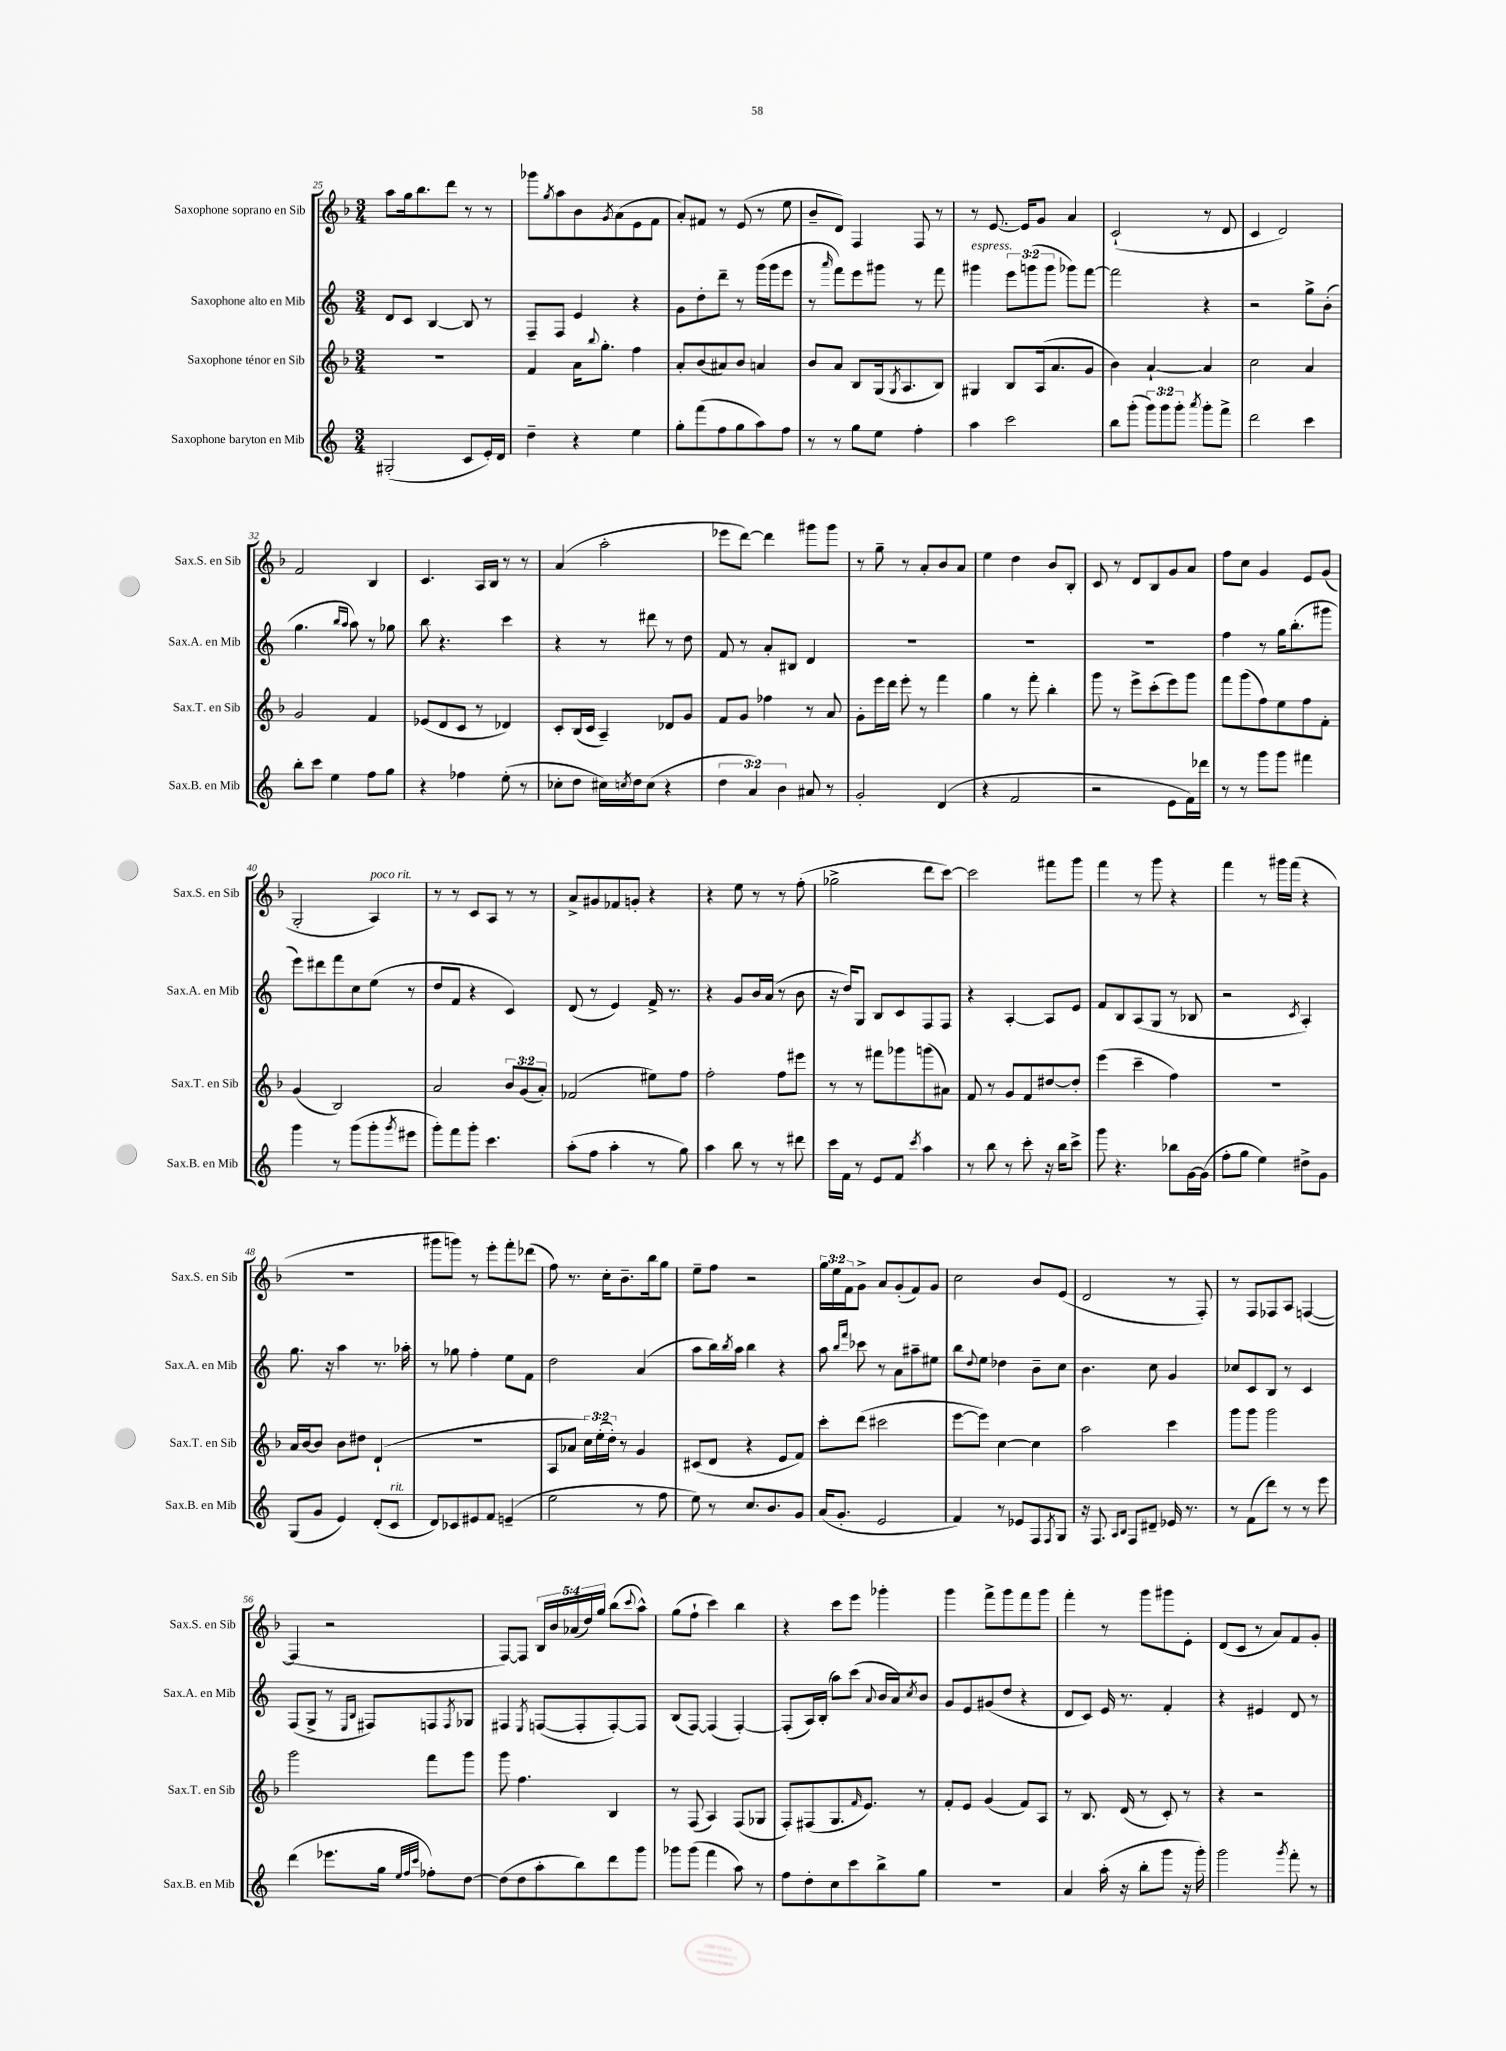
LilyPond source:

<<
\new StaffGroup <<
\new Staff = "s0" \with { instrumentName = "Saxophone soprano en Sib" shortInstrumentName = "Sax.S. en Sib" } {
    \clef treble \key f \major \numericTimeSignature \time 3/4 \override Staff.TupletNumber.text = #tuplet-number::calc-fraction-text
    a''8 g''16 bes''8. d'''8 r8 r8 |
    ges'''8 \acciaccatura { g''8 } a''8 bes'8 \acciaccatura { g'8 } a'8( e'8 f'8 |
    a'8-.) fis'8 r8 e'8( r8 e''8 |
    bes'8-- d'8) f4 f8 r8 |
    r8 e'8.~ e'16 g'8 a'4 |
    c'2-!( r8 d'8 |
    c'4 d'2) |
    f'2 bes4 |
    c'4. a16 bes16 r8 r8 |
    a'4( a''2-. |
    ees'''8 d'''8~) d'''4 gis'''8 gis'''8 |
    r8 g''8-- r8 a'8-. bes'8 a'8 |
    e''4 d''4 bes'8 bes8-. |
    c'8 r8 d'8 bes8 g'8 a'8 |
    f''8 c''8 g'4 e'8 g'8( |
    g2-. a4^\markup { \italic "poco rit." }) |
    r8 r8 c'8 a8 r8 r8 |
    a'8-> gis'8 fes'8 g'8-. r4 |
    r4 e''8 r8 r8 f''8-.( |
    ges''2-> d'''8 c'''8~) |
    c'''2 fis'''8 g'''8 |
    f'''4 r8 g'''8 r4 |
    f'''4 r8 gis'''16 f'''16( r4 |
    R2. |
    gis'''8 g'''8) r8 e'''8-. f'''8-. des'''8( |
    f''8) r8. c''16-. bes'8.-- bes''16 g''8 |
    e''8-- f''8 r2 |
    \tuplet 3/2 { g''16 e''16 f'16 } g'8-> a'8 g'8-.( f'8) g'8 |
    c''2 bes'8 e'8( |
    d'2 r8 f8-.) |
    r8 f8 fes8 a8 f4~( |
    f4 r2 |
    f8~) f8 \tuplet 5/4 { bes16 bes'16 aes'16( d''16) g''16 } bes''8( \appoggiatura { c'''8 } a''8-^) |
    g''8( f''8-! c'''4) bes''4 |
    r4 c'''8 e'''8 ges'''4-. |
    g'''4 f'''8-> g'''8 f'''8 g'''8 |
    f'''4-. r8 g'''8 gis'''8 e'8-. |
    d'8( c'8 r8 a'8) f'8 g'8-. \bar "|." |
}
\new Staff = "s1" \with { instrumentName = "Saxophone alto en Mib" shortInstrumentName = "Sax.A. en Mib" } {
    \clef treble \key c \major \numericTimeSignature \time 3/4 \override Staff.TupletNumber.text = #tuplet-number::calc-fraction-text
    d'8 c'8 b4~ b8 r8 |
    f8-- f8 e'4 r4 |
    g'8 d''8-. d'''8-- r8 g'''16( g'''16 e'''8 |
    r8 \grace { a'''16 } f'''8) e'''8 gis'''8 r8 f'''8 |
    gis'''4^\markup { \italic "espress." } \tuplet 3/2 { e'''8 g'''8( g'''8 } ges'''8) f'''8~ |
    f'''2 r4 |
    r2 g''8-> b'8-.( |
    g''4. \grace { b''16 a''16 } a''8) r8 ges''8 |
    b''8 r4. c'''4 |
    r4 r8 dis'''8 r8 d''8 |
    f'8 r8 a'8-. bis8 d'4 |
    R2. |
    R2. |
    R2. |
    f''4 r8 g''16 b''8.-.( gis'''8 |
    e'''8) dis'''8 f'''8 c''8 e''8( r8 |
    d''8 f'8 r4 c'4) |
    d'8( r8 e'4) f'16-> r8. |
    r4 g'8 b'16 a'16( r8 b'8 |
    r16 d''16) g8 b8 c'8 f8 f8 |
    r4 a4~-. a8 e'8 |
    f'8 b8 a8( g8 r8 bes8 |
    r2 \acciaccatura { c'8 } a4-.) |
    g''8. r16 a''4 r8. aes''16-. |
    r8 ges''8 f''4-. e''8 f'8 |
    d''2 a'4( |
    a''8 b''16) \acciaccatura { b''8 } a''16 b''4 r4 |
    a''8 \grace { b''16 f'''16 } ces'''8 r8 a'8 ais''8-- eis''8 |
    b''8 \appoggiatura { d''8 } e''8 des''4 b'8-- c''8 |
    b'4. c''8 g'4 |
    ces''8 c'8 b8 r8 c'4 |
    f8( g8-> r8 \grace { e16 b16 } fis8) f8 \acciaccatura { f8 } ges8 |
    fis4 \acciaccatura { e8 } f8~( f8-. f8~-.) f8 |
    b8( f8~) f4( f4~-.) |
    f8-.( a16) b16-.( a''8) c'''8( \appoggiatura { a'8 } b'16 a'16) \acciaccatura { c''8 } b'8 |
    g'8 e'8 gis'8( d''8 r4 |
    d'8 c'8) e'16 r8. f'4-. |
    r4 eis'4 d'8 r8 \bar "|." |
}
\new Staff = "s2" \with { instrumentName = "Saxophone ténor en Sib" shortInstrumentName = "Sax.T. en Sib" } {
    \clef treble \key f \major \numericTimeSignature \time 3/4 \override Staff.TupletNumber.text = #tuplet-number::calc-fraction-text
    R2. |
    f'4 a'16 \appoggiatura { bes''8 } g''8.-. f''4 |
    a'8-. bes'8( ais'8) bes'8 a'4 |
    bes'8 a'8 bes8 g16( \acciaccatura { g8 } a8. bes8) |
    gis4 bes8 a16( a'8. g'8 |
    bes'4) a'4~-! a'4 |
    c''2 a'4 |
    g'2 f'4 |
    ees'8( d'8 c'8 r8 des'4) |
    c'8-. bes16( c'16 a4--) des'8 g'8 |
    f'8 g'8 fes''4 r8 a'8 |
    g'8-. e'''16 d'''16 e'''8-. r8 f'''4 |
    g''4 r8 f'''8-. bes''4-. |
    g'''8 r8 e'''8-> c'''8-.( e'''8) g'''8 |
    f'''8 g'''8( f''8) e''8 f''8 f'8-. |
    g'4( bes2) |
    a'2 \tuplet 3/2 { bes'8 g'8( a'8-.) } |
    fes'2( eis''8) f''8 |
    f''2-. f''8 eis'''8 |
    r8 r8 fis'''8 ges'''8 g'''8( ais'8) |
    f'8 r8 g'8 f'8 dis''8~ dis''8-. |
    e'''4( c'''4-- f''4) |
    R2. |
    a'16 bes'16~ bes'8 bes'8 dis''8 d'4-!( |
    R2. |
    a8 aes'8 \tuplet 3/2 { c''16) e''16-.( d''16-.) } r8 g'4 |
    cis'8( d'8 r4 e'8 f'8) |
    c'''8-. d'''8( cis'''2 |
    e'''8~ e'''8) c''4~ c''4 |
    a''2 c'''4 |
    g'''8 g'''8 g'''2 |
    g'''2 f'''8 g'''8 |
    g'''8 f''4. bes4 |
    r8 f8( a4) f8( ges8 |
    f8-.) fis8( g8. \grace { f'16 } e'8.) r8 |
    f'8-. e'8 g'4( f'8) a8 |
    r8 bes8. d'16( r8 c'8-.) r8 |
    r4 r2 \bar "|." |
}
\new Staff = "s3" \with { instrumentName = "Saxophone baryton en Mib" shortInstrumentName = "Sax.B. en Mib" } {
    \clef treble \key c \major \numericTimeSignature \time 3/4 \override Staff.TupletNumber.text = #tuplet-number::calc-fraction-text
    gis2-.( c'8 e'16-.) d'16 |
    d''4-- r4 e''4 |
    g''8-. f'''8( f''8 g''8 a''8) f''8 |
    r8 r8 g''8 e''8 f''4-. |
    a''4 c'''2 |
    b''8 g'''8-.( \tuplet 3/2 { g'''8) g'''8 g'''8-. } \acciaccatura { a'''8 } g'''8-. f'''8-> |
    d'''2 c'''4 |
    b''8-. c'''8 e''4 f''8 g''8 |
    r4 fes''4 e''8-.( r8 |
    ces''8-. d''8 cis''16) \acciaccatura { c''8 } d''16 c''8( r4 |
    \tuplet 3/2 { d''4 a'4) b'4 } ais'8 r8 |
    g'2-. d'4( |
    r4 f'2 |
    r2 e'8 f'16) des'''16 |
    r8 r8 g'''8 g'''8 fis'''4 |
    g'''4 r8 g'''8( g'''8-. \acciaccatura { g'''8 } eis'''8 |
    g'''8-.) f'''8 g'''8-. c'''4. |
    a''8-.( f''8 a''4-. r8 g''8) |
    a''4 b''8 r8 r8 dis'''8 |
    c'''16 f'16 r8 e'8 f'8 \acciaccatura { c'''8 } a''4 |
    r8 b''8 r8 c'''8-. r16 b''16 c'''8-> |
    g'''8 r4. bes''8 g'16~ g'16( |
    f''8-. g''8 e''4) dis''8-> g'8 |
    g8( g'8 e'4) d'8-.( c'8^\markup { \italic "rit." } |
    d'8) ces'8 eis'8 f'8 e'4--( |
    e''2 r8 f''8 |
    e''8) r8 c''8. b'8. g'8 |
    a'16( g'8.-. e'2 |
    f'4) r8 ees'8 f8 \acciaccatura { f8 } g8 |
    r16 f8. \grace { a16 b16 } f8 dis'8-- ees'16 r8. |
    r8 f'8( d'''8) r8 r8 e'''8 |
    d'''4( ees'''8. g''16 \grace { e''32 f''32 c'''32 } fes''8-.) d''8~ |
    d''8( d''8 a''8-. b''8) d'''8 g'''8 |
    ges'''8 ges'''8( f'''4 a''8) r8 |
    f''8 d''8-. c''8 c'''8 b''8-> g''8 |
    R2. |
    a'4 a''16-.( r16 b''8-. g'''8 r16 g'''16-.) |
    g'''2 \acciaccatura { g'''8 } f'''8-. r8 \bar "|." |
}
>>
>>
\layout { \context { \Score currentBarNumber = #25 } }
